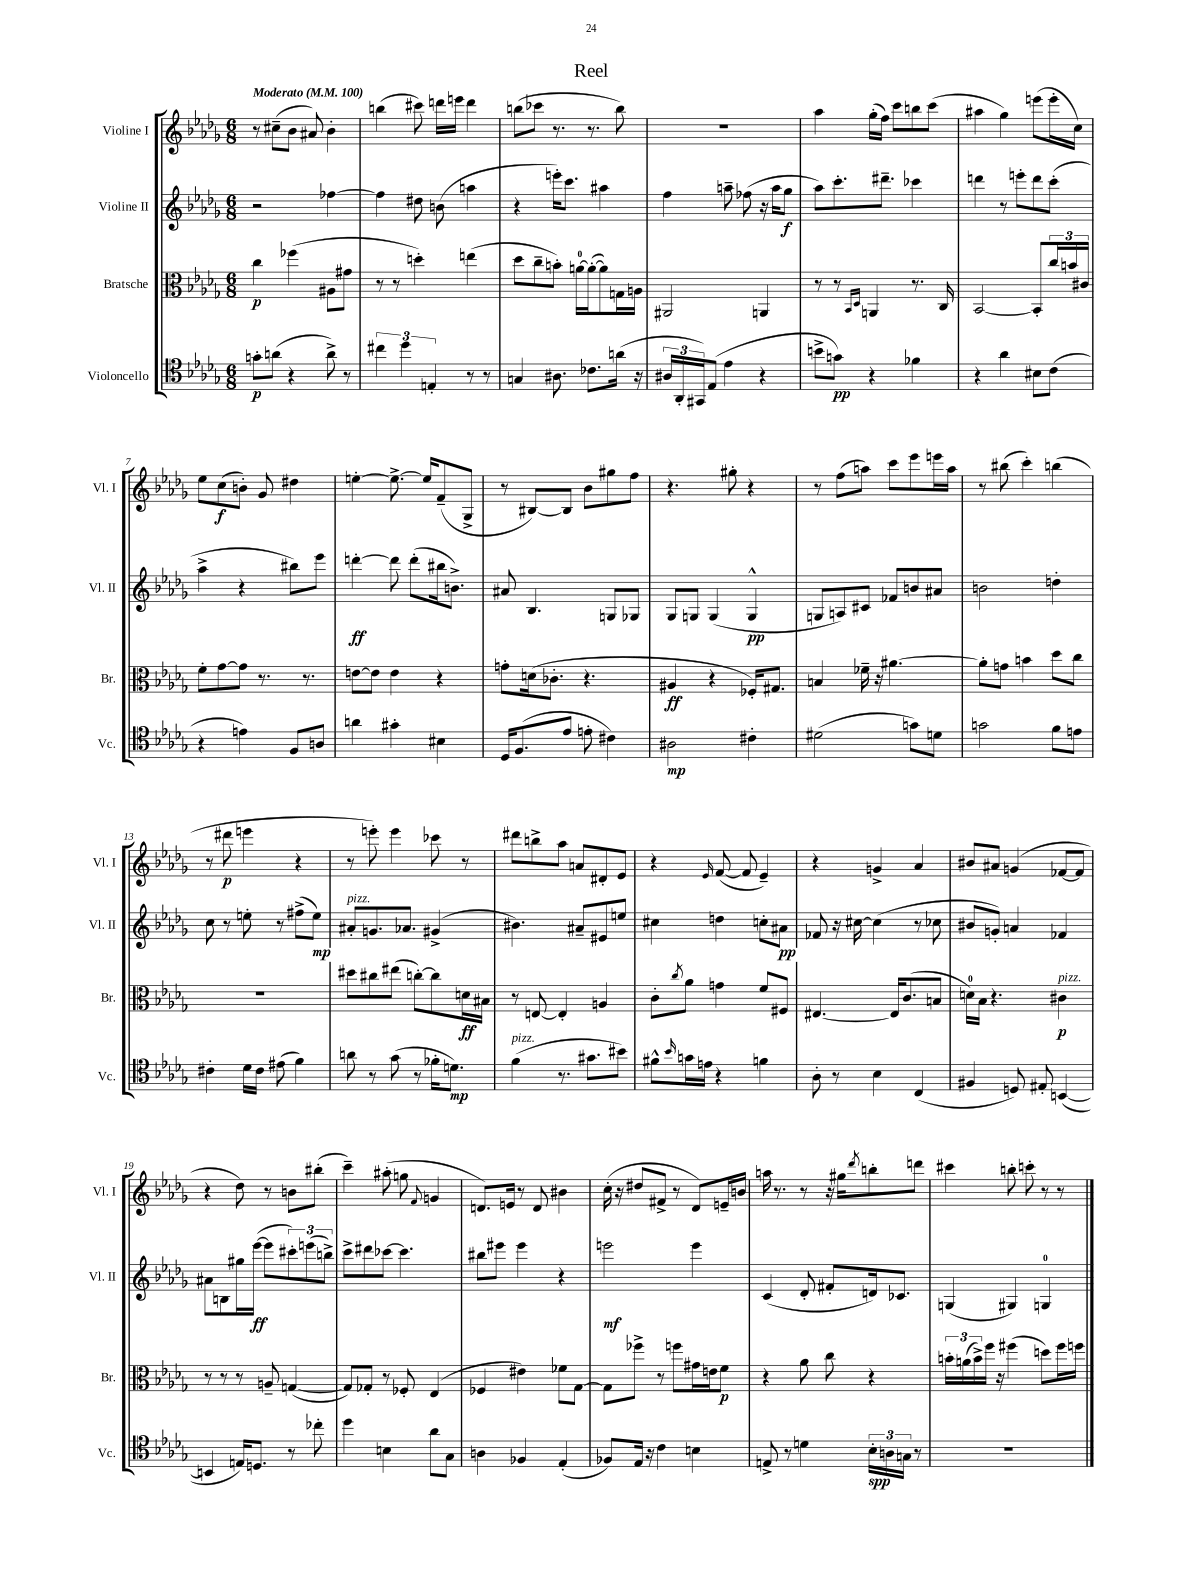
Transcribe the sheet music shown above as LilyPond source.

\header { title = "Reel" }
<<
\new StaffGroup <<
\new Staff = "s0" \with { instrumentName = "Violine I" shortInstrumentName = "Vl. I" } {
    \clef treble \key des \major \numericTimeSignature \time 6/8 \tempo "Moderato" 4 = 100
    r8 cis''8--( bes'8 ais'8) bes'4-. |
    b''4( cis'''8) d'''16 e'''16 d'''4 |
    b''8( ces'''8 r8. r8. b''8) |
    R2. |
    aes''4 ges''16-.( f''16) c'''8 b''8 c'''8( |
    ais''4 ges''4) e'''8( e'''16-. c''16) |
    ees''8 c''8\f( b'8-.) ges'8 dis''4 |
    e''4~-. e''8.~-> e''16 f'8--( ges8-> |
    r8 bis8~) bis8 bes'8 gis''8 f''8 |
    r4. gis''8-. r4 |
    r8 f''8( a''8) c'''8 ees'''8 e'''16 a''16 |
    r8 bis''8( c'''4-.) b''4( |
    r8 dis'''8\p e'''4 r4 |
    r8 e'''8-.) e'''4 ces'''8 r8 |
    dis'''8 b''8-> aes''8 a'8 dis'8-. ees'8 |
    r4 \grace { ees'16 } f'8~( f'8 ees'4--) |
    r4 g'4-> aes'4 |
    bis'8 ais'8 g'4( fes'8~ fes'8 |
    r4 des''8) r8 b'8 bis''8-.( |
    c'''4--) ais''8-.( g''8 \appoggiatura { f'8 } g'4 |
    d'8.) e'16 r8 d'8 bis'4 |
    c''16-.( r16 dis''8 fis'8-> r8 des'8) e'16-- b'16 |
    a''16 r8. r8 r16 gis''16 \acciaccatura { des'''8 } b''8-. d'''8 |
    cis'''4 b''8-. c'''8-. r8 r8 \bar "|." |
}
\new Staff = "s1" \with { instrumentName = "Violine II" shortInstrumentName = "Vl. II" } {
    \clef treble \key des \major \numericTimeSignature \time 6/8
    r2 fes''4~ |
    fes''4 dis''8 b'8( a''4 |
    r4 e'''16-.) c'''8. ais''4 |
    f''4 a''8-- fes''8( r16 a''16 ges''8\f |
    aes''8) c'''8.-. dis'''8.-- ces'''4 |
    d'''4 r8 e'''8-. d'''8 c'''8-.( |
    aes''4-> r4 bis''8) ees'''8 |
    d'''4~-.\ff d'''8 d'''8-.( bis''16 b'8.->) |
    ais'8 bes4. g8 ges8 |
    ges8 g8 g4( g4-^\pp |
    g8 a8) cis'8 fes'8 b'8 ais'8 |
    b'2 d''4-. |
    c''8 r8 e''8-. r8 fis''8->( e''8\mp) |
    ais'8-.^\markup { \italic "pizz." } g'8. aes'8. gis'4->( |
    bis'4.) ais'8-- eis'8 e''8 |
    cis''4 d''4 c''8-. ais'8\pp |
    fes'8 r16 cis''16~ cis''4( r8 ces''8 |
    bis'8 g'8-.) a'4 fes'4 |
    ais'8 b8 gis''16 ees'''16~\ff( ees'''8 \tuplet 3/2 { cis'''8-.) e'''8( b''8->) } |
    c'''8-> dis'''8 ces'''8~ ces'''4. |
    bis''8 eis'''8 eis'''4 r4 |
    e'''2\mf e'''4 |
    c'4( des'8-. fis'8-. d'16) ces'8. |
    g4( gis4) g4-0 \bar "|." |
}
\new Staff = "s2" \with { instrumentName = "Bratsche" shortInstrumentName = "Br." } {
    \clef alto \key des \major \numericTimeSignature \time 6/8
    c''4\p fes''4( ais8 gis'8 |
    r8 r8 d''4-.) e''4( |
    des''8 c''8-- b'8-.) a'16-0~ a'16~-.( a'8) g16 a16 |
    ais,2 a,4 |
    r8 r8 \grace { bes,16 des16 } a,4 r8. c16 |
    bes,2~ bes,8-. \tuplet 3/2 { c''16 b'16 cis'16 } |
    f'8-. ges'8~ ges'8 r8. r8. |
    e'8~ e'8 e'4 r4 |
    g'8-. d'16( ces'8.-. r4. |
    ais4\ff r4 fes16-.) gis8. |
    b4 fes'16-- r16 ais'4.~ |
    ais'8-. g'8 b'4 des''8 c''8 |
    R2. |
    dis''8 cis''8 eis''8( c''8~-.) c''8 d'16\ff bis16 |
    r8 e8~ e4-. a4 |
    c'8-. \acciaccatura { c''8 } aes'8 g'4 f'8 fis8 |
    eis4.~ eis16 c'8.( b8 |
    d'16-0) bes16 r4. cis'4\p^\markup { \italic "pizz." } |
    r8 r8 r8 a8-- g4~( |
    g8) ges8-. r8 fes8-. ees4( |
    fes4 eis'4) fes'8 ges8~ |
    ges8 fes''8-> r8 f''8 gis'16 e'16 f'8\p |
    r4 aes'8 c''8 r4 |
    \tuplet 3/2 { b'16-. a'16( b'16->) } f''16 r16 fis''4( d''8) fis''16 f''16 \bar "|." |
}
\new Staff = "s3" \with { instrumentName = "Violoncello" shortInstrumentName = "Vc." } {
    \clef tenor \key des \major \numericTimeSignature \time 6/8
    g'8-.\p a'8( r4 a'8->) r8 |
    \tuplet 3/2 { cis''4 des''4 e4-. } r8 r8 |
    g4 ais8. ces'8. a'16( r16 |
    \tuplet 3/2 { ais16 aes,16-. gis,16) } ees8( ees'4 r4 |
    b'8-> g'8\pp) r4 fes'4 |
    r4 aes'4 bis8 c'8( |
    r4 e'4) f8 a8 |
    a'4 gis'4-. bis4 |
    des16 f8.( ees'8 e'8-. cis'4) |
    ais2\mp cis'4-. |
    dis'2( g'8) d'8 |
    g'2 f'8 e'8 |
    cis'4-. des'16 cis'16 eis'8( f'4) |
    a'8 r8 ges'8( r8 fes'16-. d'8.\mp) |
    f'4^\markup { \italic "pizz." }( r8. gis'8. bis'8) |
    fis'8-^ \grace { bes'16 } g'16 e'16 r4 f'4 |
    aes8-. r8 bes4 c4( |
    fis4 d8) eis8-. b,4~( |
    b,4 e16) d8. r8 ces''8-. |
    des''4 b4 aes'8 ges8 |
    a4 fes4 ees4-.( |
    fes8) ees16 r16 c'4 b4 |
    e8-> r8 d'4 \tuplet 3/2 { bes16-.\spp a16 g16 } r8 |
    R2. \bar "|." |
}
>>
>>
